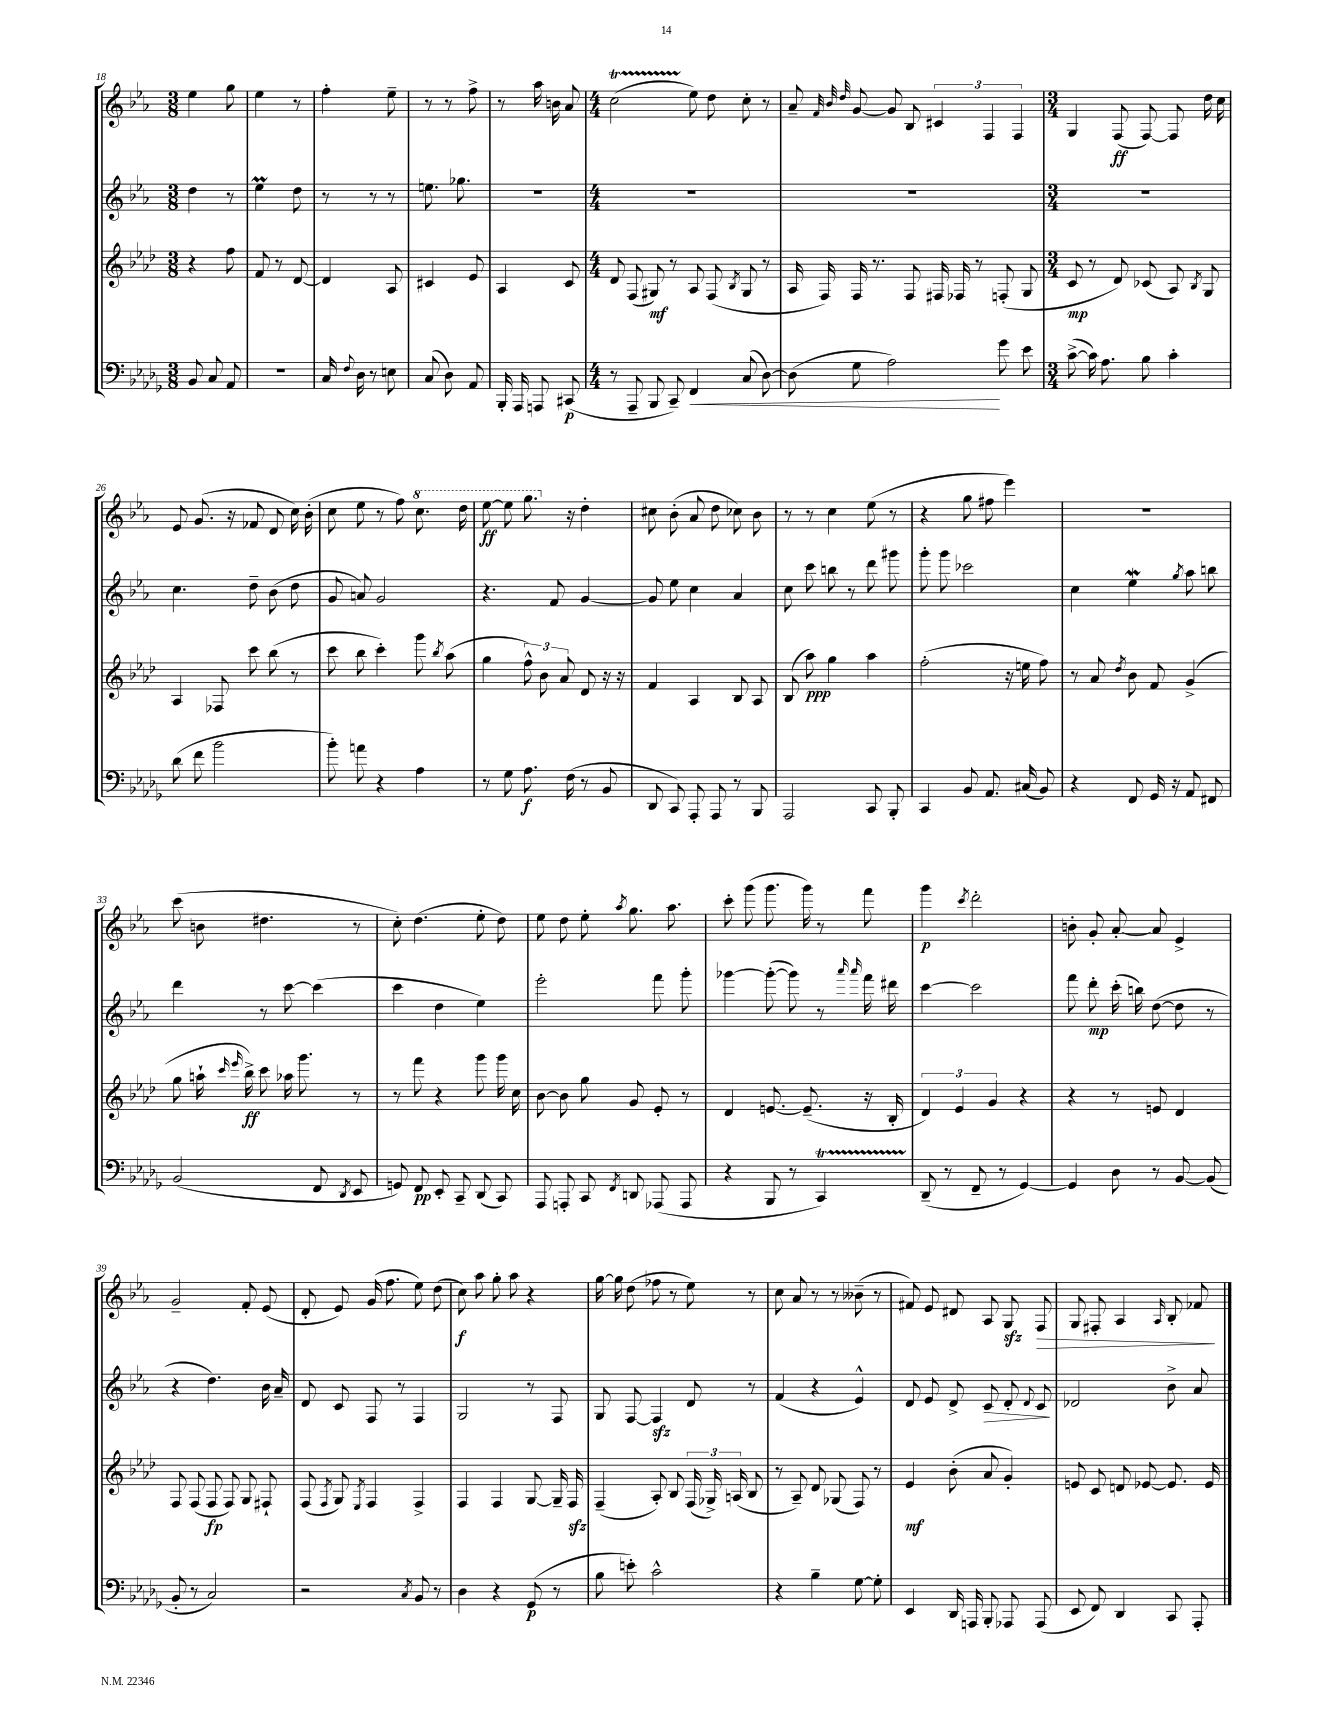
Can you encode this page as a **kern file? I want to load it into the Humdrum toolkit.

**kern	**dynam	**kern	**dynam	**kern	**dynam	**kern	**dynam
*part4	*part4	*part3	*part3	*part2	*part2	*part1	*part1
*staff4	*staff4	*staff3	*staff3	*staff2	*staff2	*staff1	*staff1
*clefF4	*	*clefG2	*	*clefG2	*	*clefG2	*
*k[b-e-a-d-g-]	*	*k[b-e-a-d-]	*	*k[b-e-a-]	*	*k[b-e-a-]	*
*M3/8	*	*M3/8	*	*M3/8	*	*M3/8	*
=18	=18	=18	=18	=18	=18	=18	=18
8BB-/	.	4r	.	4dd\	.	4ee-\	.
8C/	.	.	.	.	.	.	.
8AA-/	.	8ff\	.	8r	.	8gg\	.
=19	=19	=19	=19	=19	=19	=19	=19
4.r	.	8f/	.	4ee-M\	.	4ee-\	.
.	.	8r	.	.	.	.	.
.	.	[8d-/	.	8dd\	.	8r	.
=20	=20	=20	=20	=20	=20	=20	=20
16C/	.	4d-/]	.	8r	.	4ff'\	.
8qqF/	.	.	.	.	.	.	.
16D-\	.	.	.	.	.	.	.
8r	.	.	.	8r	.	.	.
8En\	.	8A-/	.	8r	.	8ee-~\	.
=21	=21	=21	=21	=21	=21	=21	=21
(8C/	.	4c#X/	.	8.een\	.	8r	.
8D-\)	.	.	.	.	.	8r	.
.	.	.	.	8.gg-X\	.	.	.
8AA-/	.	8e-/	.	.	.	8ff^\	.
=22	=22	=22	=22	=22	=22	=22	=22
16BBB-'/	.	4A-/	.	4.r	.	8r	.
16AAA-/	.	.	.	.	.	.	.
8AAAn/	.	.	.	.	.	16aa-\	.
.	.	.	.	.	.	16bn\	.
(8CC#X/	p	8c/	.	.	.	8a-/	.
=23	=23	=23	=23	=23	=23	=23	=23
*M4/4	*	*M4/4	*	*M4/4	*	*M4/4	*
8r	.	8d-/	.	1r	.	(2ccT\	.
8AAA-~/	.	(8F/	.	.	.	.	.
8BBB-/	.	8G#X/)	mf	.	.	.	.
8CC~/)	.	8r	.	.	.	.	.
!	!LO:HP:b	!	!	!	!	!	!
4FF/	<	8A-/	.	.	.	8ee-\)	.
.	.	(8F/	.	.	.	8dd\	.
.	.	8qB-/	.	.	.	.	.
(8C/	.	8G#/	.	.	.	8cc'\	.
[8D-\)	.	8r	.	.	.	8r	.
=24	=24	=24	=24	=24	=24	=24	=24
(8D-\]	.	16A-/	.	1r	.	8a-~/	.
.	.	16F/)	.	.	.	.	.
.	.	.	.	.	.	32qqf/	.
.	.	.	.	.	.	32qqb-/	.
.	.	.	.	.	.	32qqdd/	.
8G-\	.	16F/	.	.	.	[8g/	.
.	.	8.r	.	.	.	.	.
2A-\)	.	.	.	.	.	8g/]	.
.	.	8F/	.	.	.	8B-/	.
.	.	16F#X/	.	.	.	6c#X/	.
.	.	16F-X/	.	.	.	.	.
.	.	8r	.	.	.	.	.
.	.	.	.	.	.	6F/	.
8g-\	[	(8Fn'/	.	.	.	.	.
.	.	.	.	.	.	6F/	.
8e-\	.	8G/	.	.	.	.	.
=25	=25	=25	=25	=25	=25	=25	=25
*M3/4	*	*M3/4	*	*M3/4	*	*M3/4	*
([8c^\	.	8c/	mp	2.r	.	4G/	.
16c\])	.	8r	.	.	.	.	.
8.A-\	.	.	.	.	.	.	.
.	.	8d-/)	.	.	.	(8F/	ff
8B-\	.	(8c-X/	.	.	.	[8F/)	.
4c'\	.	8A-/)	.	.	.	8F/]	.
.	.	8qB-/	.	.	.	.	.
.	.	8G/	.	.	.	16dd\	.
.	.	.	.	.	.	16cc\	.
!!LO:LB:g=z
=26	=26	=26	=26	=26	=26	=26	=26
(8d-\	.	4A-/	.	4.cc\	.	8e-/	.
8f\	.	.	.	.	.	(8.g/	.
2b-\	.	8F-X/	.	.	.	.	.
.	.	.	.	.	.	16r	.
.	.	8ccc\	.	8dd~\	.	8f-X/	.
.	.	(8bb-\	.	(8b-\	.	8d/	.
.	.	8r	.	8dd\	.	16cc\)	.
.	.	.	.	.	.	(16b-'\	.
=27	=27	=27	=27	=27	=27	=27	=27
8b-'\)	.	8ccc\	.	8g/	.	8cc\	.
8an\	.	8bb-\	.	8an/)	.	8ee-\	.
4r	.	4ccc'\)	.	2g/	.	8r	.
.	.	.	.	.	.	8ff\)	.
*	*	*	*	*	*	*8va	*
4A-\	.	8ggg\	.	.	.	8.ccc\	.
.	.	8qbb-/	.	.	.	.	.
.	.	(8aa-\	.	.	.	.	.
.	.	.	.	.	.	16ddd\	.
=28	=28	=28	=28	=28	=28	=28	=28
8r	.	4gg\	.	4.r	.	[8eee-\	ff
8G-\	.	.	.	.	.	8eee-\]	.
8.A-\	f	12ff^^\)	.	.	.	8.ggg\	.
.	.	12b-\	.	.	.	.	.
.	.	.	.	8f/	.	.	.
.	.	12a-/	.	.	.	.	.
*	*	*	*	*	*	*X8va	*
(16F\	.	.	.	.	.	16r	.
8r	.	8d-/	.	[4g/	.	4dd'\	.
8BB-/	.	16r	.	.	.	.	.
.	.	16r	.	.	.	.	.
=29	=29	=29	=29	=29	=29	=29	=29
8DD-/	.	4f/	.	8g/]	.	8cc#X\	.
8CC/)	.	.	.	8ee-\	.	(8b-'\	.
8AAA-'/	.	4A-/	.	4cc\	.	8a-/	.
8AAA-/	.	.	.	.	.	8dd\	.
8r	.	8B-/	.	4a-/	.	8cc-X\)	.
8BBB-/	.	8A-/	.	.	.	8b-\	.
=30	=30	=30	=30	=30	=30	=30	=30
2AAA-/	.	(8B-/	.	8cc\	.	8r	.
.	.	8aa-\)	ppp	8ccc\	.	8r	.
.	.	4gg\	.	8bbn\	.	4cc\	.
.	.	.	.	8r	.	.	.
8CC/	.	4aa-\	.	8ddd\	.	(8ee-\	.
8BBB-'/	.	.	.	8ggg#X\	.	8r	.
=31	=31	=31	=31	=31	=31	=31	=31
4CC/	.	(2ff'\	.	8ggg'\	.	4r	.
.	.	.	.	8ggg\	.	.	.
8BB-/	.	.	.	2ccc-X\	.	8gg\	.
8.AA-/	.	.	.	.	.	8ff#X\	.
.	.	16r	.	.	.	4eee-\)	.
(16C#X/	.	16een\	.	.	.	.	.
8BB-/)	.	8ff\)	.	.	.	.	.
=32	=32	=32	=32	=32	=32	=32	=32
4r	.	8r	.	4cc\	.	2.r	.
.	.	8a-/	.	.	.	.	.
.	.	8qdd-/	.	.	.	.	.
8FF/	.	8b-\	.	4ee-w\	.	.	.
16GG-/	.	8f/	.	.	.	.	.
16r	.	.	.	.	.	.	.
.	.	.	.	8qgg/	.	.	.
8AA-/	.	(4g^/	.	8aa-\	.	.	.
8FF#X/	.	.	.	8bbn\	.	.	.
!!LO:LB:g=z
=33	=33	=33	=33	=33	=33	=33	=33
(2BB-/	.	8gg\	.	4ddd\	.	(8ccc\	.
.	.	16aan`\	.	.	.	8bn\	.
.	.	16qqccc/	.	.	.	.	.
.	.	16qqeee-/	.	.	.	.	.
.	.	16bb-^\)	ff	.	.	.	.
.	.	8ccc\	.	8r	.	4.dd#X\	.
.	.	16aa-X\	.	[8ccc\	.	.	.
.	.	8.ggg\	.	.	.	.	.
8FF/	.	.	.	(4ccc\]	.	.	.
8qDD-/	.	.	.	.	.	.	.
8EE-/	.	8r	.	.	.	8r	.
=34	=34	=34	=34	=34	=34	=34	=34
8GGn/)	.	8r	.	4ccc\	.	8cc'\)	.
8FF/	pp	8fff\	.	.	.	(4.dd\	.
8EE-'/	.	4r	.	4dd\	.	.	.
8CC~/	.	.	.	.	.	.	.
(8DD-/	.	8ggg\	.	4ee-\)	.	8ee-'\	.
8CC/)	.	16ggg\	.	.	.	8dd\)	.
.	.	16cc\	.	.	.	.	.
=35	=35	=35	=35	=35	=35	=35	=35
8AAA-/	.	[8b-\	.	2eee-'\	.	8ee-\	.
8AAAn'/	.	8b-\]	.	.	.	8dd\	.
8CC/	.	8gg\	.	.	.	8ee-'\	.
8qFF/	.	.	.	.	.	8qaa-/	.
8DDn/	.	8g/	.	.	.	8.gg\	.
(8AAA-X/	.	8e-'/	.	8fff\	.	.	.
.	.	.	.	.	.	8.aa-\	.
8AAA-/	.	8r	.	8ggg'\	.	.	.
=36	=36	=36	=36	=36	=36	=36	=36
4r	.	4d-/	.	[4ggg-X\	.	8ccc'\	.
.	.	.	.	.	.	(8ggg\	.
8BBB-/	.	[8.en/	.	(8ggg-'\_	.	8.ggg\	.
8r	.	.	.	8ggg-\])	.	.	.
.	.	(8.e~/]	.	.	.	16ggg\)	.
4CCt/)	.	.	.	8r	.	8r	.
.	.	.	.	16qqaaa-/	.	.	.
.	.	.	.	16qqaaa-/	.	.	.
.	.	16r	.	16fff\	.	8fff\	.
.	.	16B-'/	.	16ddd#X\	.	.	.
=37	=37	=37	=37	=37	=37	=37	=37
(8DD-~/	.	6d-/)	.	[4ccc\	.	4ggg\	p
8r	.	.	.	.	.	.	.
.	.	6e-/	.	.	.	.	.
.	.	.	.	.	.	8qccc/	.
8FF~/	.	.	.	2ccc\]	.	2ddd'\	.
.	.	6g/	.	.	.	.	.
8r	.	.	.	.	.	.	.
[4GG-/)	.	4r	.	.	.	.	.
=38	=38	=38	=38	=38	=38	=38	=38
4GG-/]	.	4r	.	8fff\	.	8bn'\	.
.	.	.	.	8ddd'\	mp	8g'/	.
8D-\	.	8r	.	(16ccc'\	.	[8a-'/	.
.	.	.	.	16bbn\)	.	.	.
8r	.	8en/	.	([8dd\	.	8a-/]	.
[8BB-/	.	4d-/	.	8dd\]	.	4e-^/	.
(8BB-/]	.	.	.	8r	.	.	.
!!LO:LB:g=z
=39	=39	=39	=39	=39	=39	=39	=39
8BB-'/	.	8F/	.	4r	.	2g~/	.
8r	.	(8F/	.	.	.	.	.
2C/)	.	8F/	fp	4.dd\)	.	.	.
.	.	8F/)	.	.	.	.	.
.	.	8G/	.	.	.	8f'/	.
.	.	8F#X`/	.	16b-\	.	(8e-/	.
.	.	.	.	16a-~/	.	.	.
=40	=40	=40	=40	=40	=40	=40	=40
2r	.	(8F/	.	8d/	.	8d'/	.
.	.	8qF/	.	.	.	.	.
.	.	8G/)	.	8c/	.	8e-/)	.
.	.	8qE-/	.	.	.	.	.
.	.	4F/	.	8F/	.	(16g/	.
.	.	.	.	.	.	8.ff\	.
.	.	.	.	8r	.	.	.
8qC/	.	.	.	.	.	.	.
8BB-/	.	4F^/	.	4F/	.	8ee-\)	.
8r	.	.	.	.	.	(8dd\	.
=41	=41	=41	=41	=41	=41	=41	=41
4D-\	.	4F/	.	2G/	.	8cc\)	f
.	.	.	.	.	.	8aa-\	.
4r	.	4F/	.	.	.	8gg'\	.
.	.	.	.	.	.	8aa-\	.
(8GG-/	p	[8G/	.	8r	.	4r	.
8r	.	16G~/]	.	8F/	.	.	.
.	.	16Fzz/	.	.	.	.	.
=42	=42	=42	=42	=42	=42	=42	=42
8B-\	.	(4F~/	.	8G/	.	[16gg\	.
.	.	.	.	.	.	16gg\]	.
8en'\)	.	.	.	[8F/	.	(8dd\	.
2c^^\	.	8A-'/)	.	4Fzz/]	.	8ff-X\	.
.	.	8B-/	.	.	.	8r	.
.	.	(24F/	.	8d/	.	8ee-\)	.
.	.	24G-X^/)	.	.	.	.	.
.	.	(24An/	.	.	.	.	.
.	.	8B-/	.	8r	.	8r	.
=43	=43	=43	=43	=43	=43	=43	=43
4r	.	8r	.	(4f/	.	8cc\	.
.	.	8A-~/)	.	.	.	8a-/	.
4B-~\	.	8d-/	.	4r	.	8r	.
.	.	(8G-X/	.	.	.	8r	.
[8G-\	.	8F/)	.	4e-^^/)	.	(8b--X~\	.
8G-'\]	.	8r	.	.	.	8r	.
=44	=44	=44	=44	=44	=44	=44	=44
4EE-/	.	4e-/	mf	8d/	.	8f#X/)	.
.	.	.	.	8e-/	.	8e-/	.
16DD-/	.	(8b-'\	.	8d^/	.	8d#X/	.
16AAAn/	.	.	.	.	.	.	.
!	!	!	!	!	!LO:HP:b	!	!
8BBB-'/	.	8a-/	.	8c/	>	8A-/	.
8AAA-X/	.	4g'/)	.	8d'/	.	8Gzz/	.
.	.	.	.	8qqd/	.	.	.
!	!	!	!	!	!	!	!LO:HP:b
(8AAA-/	.	.	.	8c/	.	8F/	>
.	.	.	.	.	]	.	.
=45	=45	=45	=45	=45	=45	=45	=45
8EE-/	.	8en/	.	2d-X/	.	8G/	.
8FF/)	.	8c/	.	.	.	8F#X'/	.
4DD-/	.	8dn/	.	.	.	4A-/	.
.	.	[8e-X/	.	.	.	.	.
.	.	.	.	.	.	16qqA-/	.
8CC/	.	8.e-/]	.	8b-^\	.	8B-'/	.
8AAA-'/	.	.	.	8a-/	.	8f-X/	.
.	.	16e-/	.	.	.	.	.
.	.	.	.	.	.	.	]
==	==	==	==	==	==	==	==
*-	*-	*-	*-	*-	*-	*-	*-
